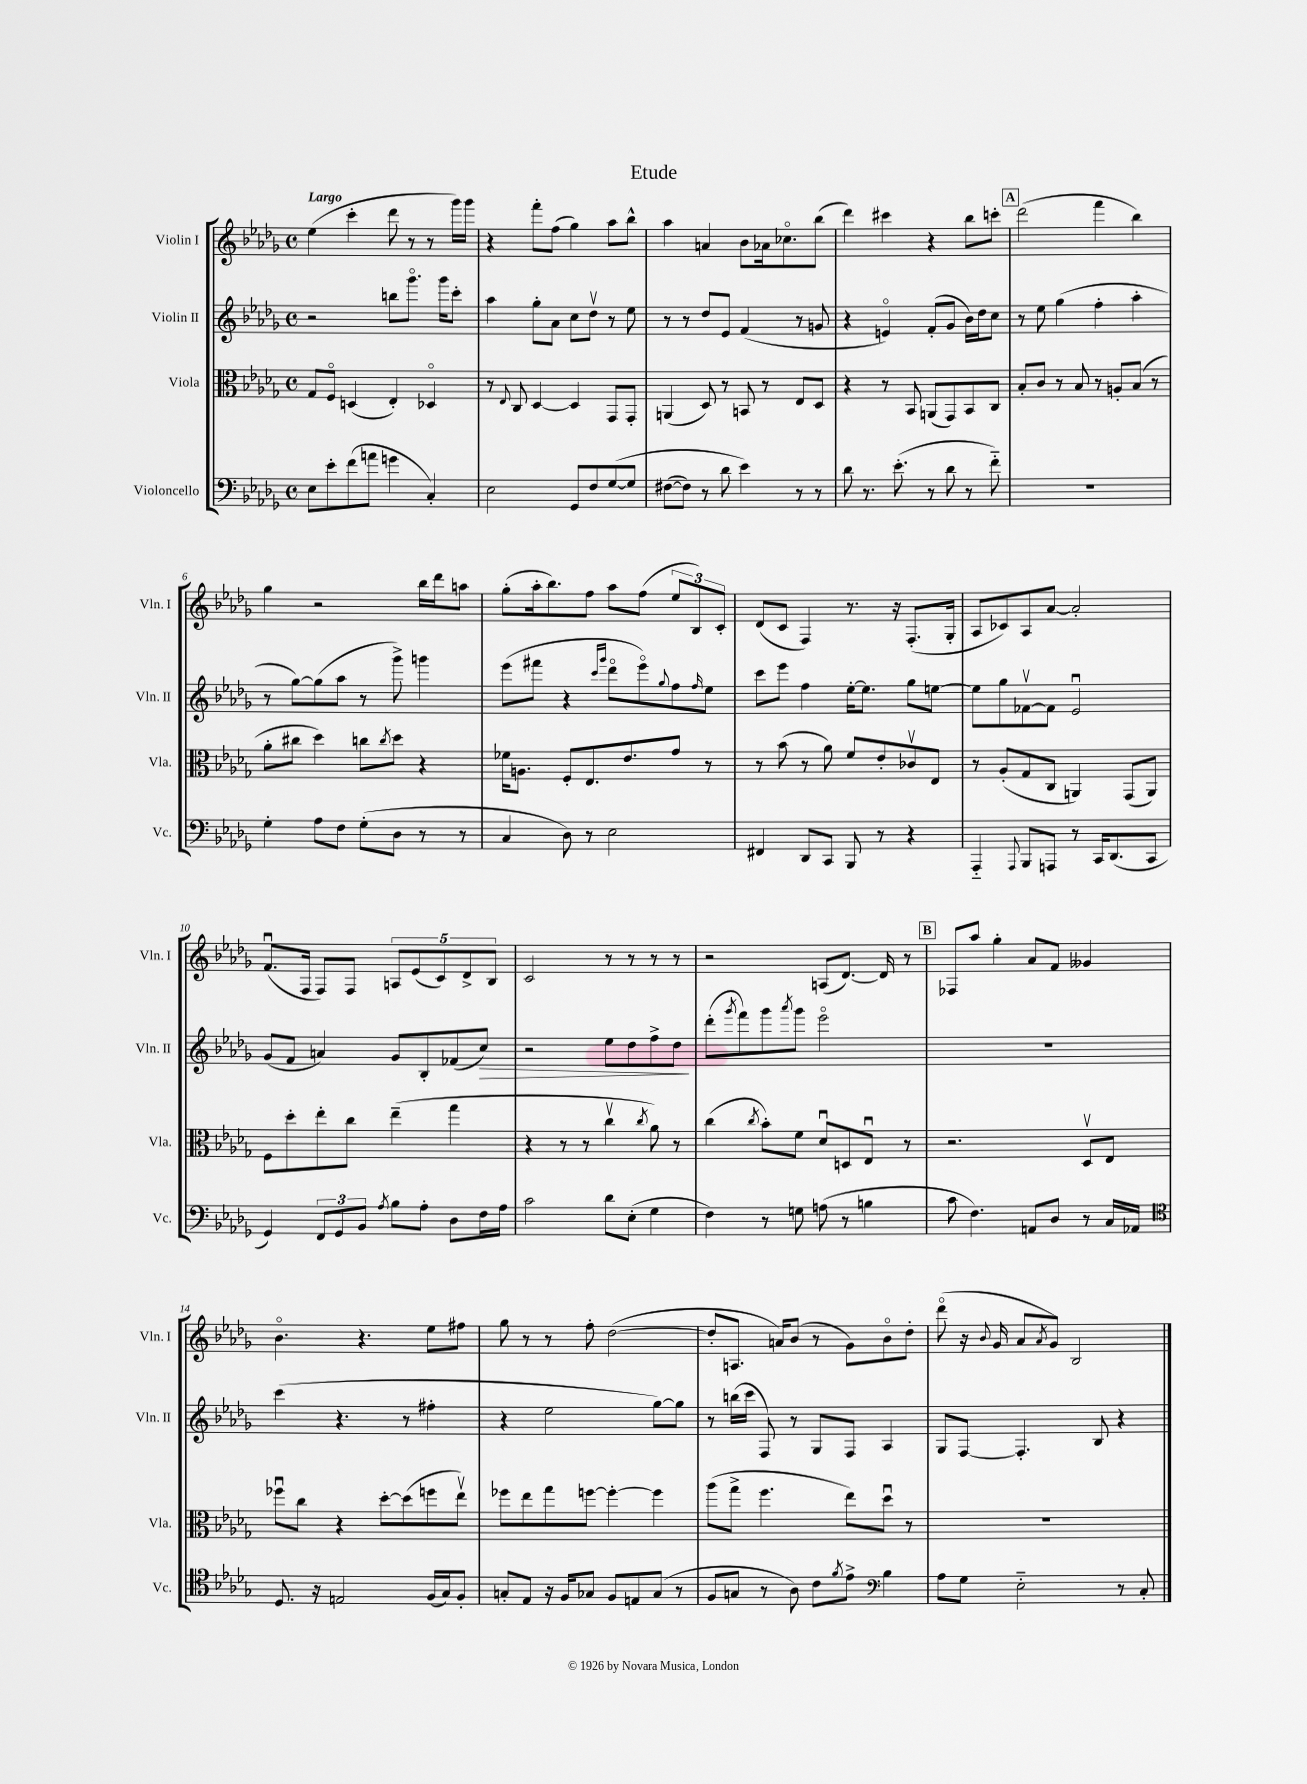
\header { title = "Etude" }
<<
\new StaffGroup <<
\new Staff = "s0" \with { instrumentName = "Violin I" shortInstrumentName = "Vln. I" } {
    \clef treble \key des \major \defaultTimeSignature \time 4/4 \tempo "Largo"
    ees''4( c'''4-. des'''8 r8 r8 ges'''16) ges'''16 |
    r4 f'''8-. f''8( ges''4) aes''8 bes''8-^ |
    aes''4 a'4 bes'8 aes'16 ces''8.\flageolet bes''8( |
    des'''4) cis'''4 r4 bes''8 c'''8-. |
    \mark \markup { \box "A" } des'''2( f'''4 bes''4) |
    ges''4 r2 bes''16 des'''16 a''8 |
    ges''8-.( aes''16-. bes''8.) f''8 aes''8 f''8( \tuplet 3/2 { ees''8 bes8) c'8-. } |
    des'8( c'8 f4) r8. r16 f8.-.( ges16-. |
    aes8 ces'8) aes8 aes'8~ aes'2-. |
    f'8.\downbow( f16 f8) f8 \tuplet 5/4 { a8 ees'8( c'8) des'8-> bes8 } |
    c'2 r8 r8 r8 r8 |
    r2 a8( des'8.~) des'16 r8 |
    \mark \markup { \box "B" } fes8 aes''8 ges''4-. aes'8 f'8 geses'4 |
    bes'4.\flageolet r4. ees''8 fis''8 |
    ges''8 r8 r8 f''8-. des''2~( |
    des''8-. a8. a'16) bes'8( r8 ges'8) bes'8\flageolet des''8-. |
    des'''8\flageolet( r16 \appoggiatura { bes'8 } ges'16 aes'8 \acciaccatura { aes'8 } ges'8) bes2 \bar "|." |
}
\new Staff = "s1" \with { instrumentName = "Violin II" shortInstrumentName = "Vln. II" } {
    \clef treble \key des \major \defaultTimeSignature \time 4/4
    r2 b''8 ges'''8.\flageolet ges'''16 c'''8-. |
    aes''4 ges''8-. aes'8 c''8 des''8\upbow r8 ees''8 |
    r8 r8 des''8 ees'8 f'4( r8 g'8 |
    r4 e'4\flageolet) f'8-.( ges'8 bes'16) des''16 c''8 |
    \mark \markup { \box "A" } r8 ees''8 ges''4( f''4-. aes''4-. |
    r8 ges''8~) ges''8( aes''8 r8 ges'''8->) g'''4 |
    ees'''8( fis'''8 r4 \grace { c'''16 ges'''16 } des'''8\flageolet ees'''8\flageolet) \appoggiatura { ges''8 } f''8 \grace { f''16 } ees''8 |
    c'''8 ees'''8 f''4 ees''16~-. ees''8. ges''8 e''8~ |
    e''8 ges''8 fes'8~\upbow fes'8 ees'2\downbow |
    ges'8( f'8 a'4) ges'8 bes8-. fes'8( c''8\>) |
    r2 ees''8 des''8 f''8-> des''8\! |
    des'''8-.( \acciaccatura { ges'''8 } f'''8) ges'''8 \acciaccatura { aes'''8 } ges'''8 ees'''2\flageolet |
    \mark \markup { \box "B" } R1 |
    c'''4( r4. r8 fis''4-. |
    r4 ees''2 ges''8~) ges''8 |
    r8 b''16( c'''16 f8) r8 ges8 f8 aes4 |
    ges8 f8~ f4.-. bes8 r4 \bar "|." |
}
\new Staff = "s2" \with { instrumentName = "Viola" shortInstrumentName = "Vla." } {
    \clef alto \key des \major \defaultTimeSignature \time 4/4
    ges8 f8\flageolet d4( ees4-.) des4\flageolet |
    r8 \appoggiatura { ees8 } c8 des4~ des4 ges,8 ges,8-. |
    a,4( des8) r8 b,8 r8 ees8 des8 |
    r4 r8 bes,8 a,8( ges,8) bes,8 c8 |
    \mark \markup { \box "A" } bes8-. c'8 r8 bes8 r8 a8-. bes8( r8 |
    aes'8-. cis''8 des''4) c''8 \acciaccatura { c''8 } des''8 r4 |
    fes'16 a8. f8-. ees8. ees'8. ges'8 r8 |
    r8 bes'8( r8 aes'8) f'8 ees'8-. ces'8\upbow ees8 |
    r8 aes8-.( ges8 c8 a,4) ges,8( a,8) |
    f8 des''8-. ees''8-. c''8 ees''4--( ges''4 |
    r4 r8 r8 c''4\upbow \acciaccatura { c''8 } aes'8) r8 |
    c''4( \acciaccatura { c''8 } bes'8-.) f'8 des'8\downbow d8 ees8\downbow r8 |
    \mark \markup { \box "B" } r2. des8\upbow ees8 |
    fes''8\downbow c''8 r4 des''8~-. des''8( f''8 ees''8\upbow) |
    fes''8 ees''8 ges''8 f''8~ f''4~-. f''4 |
    aes''8( ges''8-> f''4. ees''8) des''8\downbow r8 |
    R1 \bar "|." |
}
\new Staff = "s3" \with { instrumentName = "Violoncello" shortInstrumentName = "Vc." } {
    \clef bass \key des \major \defaultTimeSignature \time 4/4
    ees8 ees'8-. f'8( a'8 g'4 c4-.) |
    ees2 ges,8 f8 ges8~\( ges8 |
    fis8~( fis8) r8 des'8 ees'4\) r8 r8 |
    des'8 r8. ees'8.-.( r8 des'8 r8 f'8-_) |
    \mark \markup { \box "A" } R1 |
    ges4-. aes8 f8 ges8-.( des8 r8 r8 |
    c4 des8) r8 ees2 |
    fis,4 des,8 c,8 bes,,8 r8 r4 |
    aes,,4-_ \appoggiatura { aes,,8 } bes,,8 a,,8 r8 c,16 des,8.( c,8 |
    ges,4) \tuplet 3/2 { f,8 ges,8 bes,8 } \acciaccatura { aes8 } bes8 aes8-. des8 f16 aes16 |
    c'2 des'8 ees8-.( ges4 |
    f4) r8 g8 a8( r8 b4 |
    \mark \markup { \box "B" } c'8 f4.) a,8 des8 r8 c16 aes,16 |
    \clef tenor des8. r16 e2 f16( ges16) f8-. |
    g8-. ees8 r16 f16 ges8 f8 e8 ges8( r8 |
    f8 g8 r8 aes8) c'8 \acciaccatura { f'8 } ees'8-> \clef bass bes4 |
    aes8 ges8 ees2-_ r8 c8-. \bar "|." |
}
>>
>>
